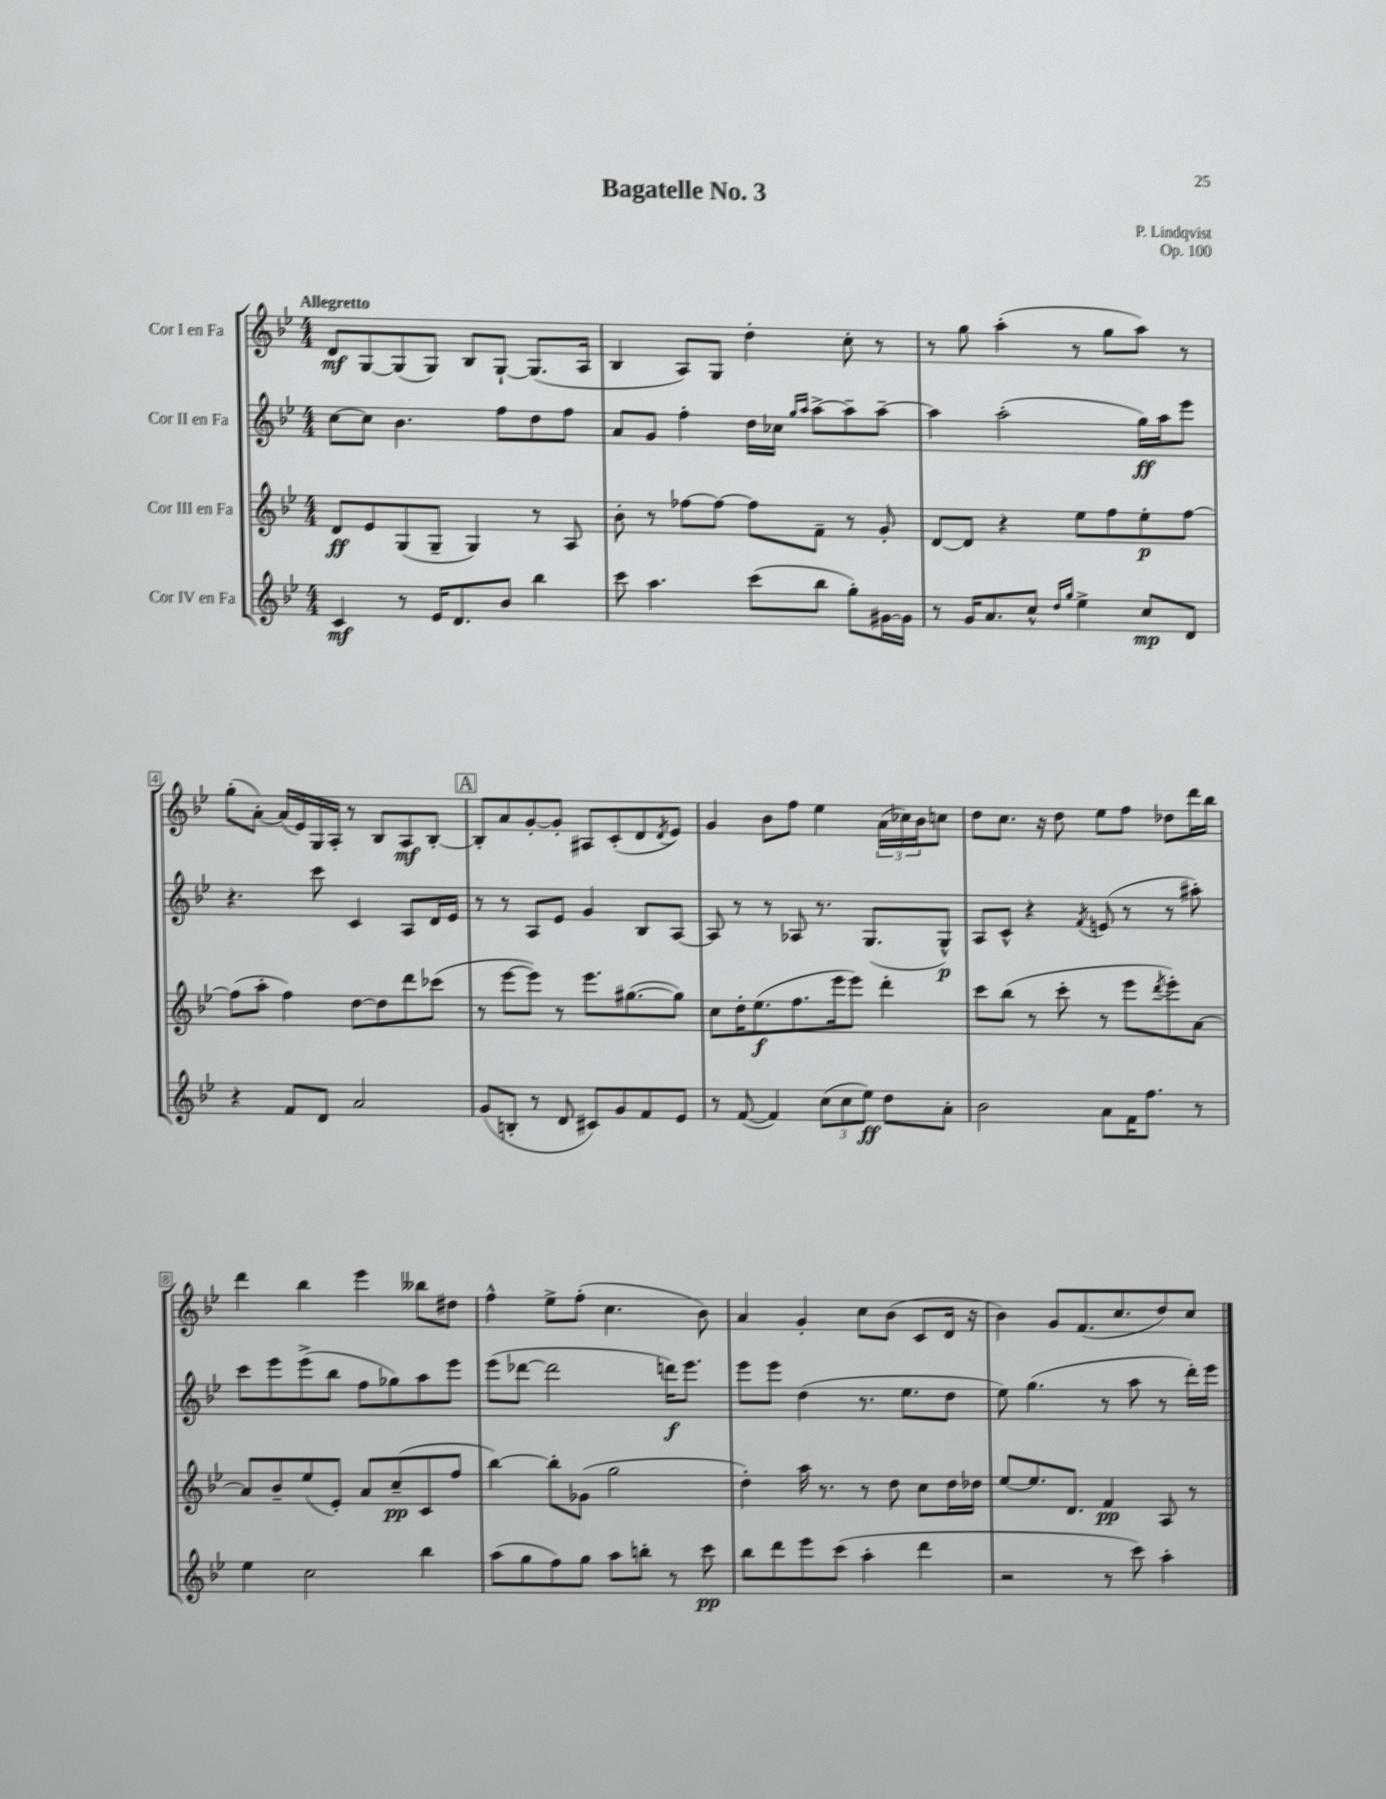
\header { title = "Bagatelle No. 3" composer = "P. Lindqvist" opus = "Op. 100" }
<<
\new StaffGroup <<
\new Staff = "s0" \with { instrumentName = "Cor I en Fa" } {
    \clef treble \key bes \major \numericTimeSignature \time 4/4 \tempo "Allegretto"
    d'8\mf g8~ g8( g8) bes8 g8~-! g8.( a16 |
    bes4 a8) g8 d''4-. c''8-. r8 |
    r8 g''8 a''4-.( r8 g''8 a''8) r8 |
    g''8-.( a'8~-.) a'16( ees'16) g16 a16-. r8 bes8 a8\mf bes8~-. |
    \mark \markup { \box "A" } bes8-. a'8 g'8~-. g'8-. ais8 c'8-.( d'8 \acciaccatura { d'8 } ees'8) |
    g'4 bes'8 f''8 ees''4 \tuplet 3/2 { a'16( ces''16) bes'16 } c''8 |
    d''8 c''8. r16 d''8 ees''8 f''8 des''8 d'''16 bes''16 |
    d'''4 bes''4 ees'''4 beses''8 dis''8 |
    f''4-^ ees''8-> f''8-.( c''4. bes'8) |
    a'4 g'4-. c''8 bes'8( c'8 d'16 r16 |
    bes'4) g'8 f'8.( c''8. d''8) c''8 \bar "|." |
}
\new Staff = "s1" \with { instrumentName = "Cor II en Fa" } {
    \clef treble \key bes \major \numericTimeSignature \time 4/4
    c''8~ c''8 bes'4. f''8 d''8 f''8 |
    a'8 g'8 f''4-. d''16 ces''16 \grace { g''16 a''16 } a''8~-> a''8-- a''8~-- |
    a''4 a''2-.( g''16\ff) a''16 ees'''8 |
    r4. c'''8 c'4 a8 d'16 ees'16 |
    \mark \markup { \box "A" } r8 r8 a8 ees'8 g'4 bes8 a8~ |
    a8 r8 r8 aes8 r8. g8.( g8-^\p) |
    a8 c'8-^ r4 \acciaccatura { f'8 } e'8( r8 r8 ais''8-.) |
    c'''8 ees'''8 ees'''8->( bes''8 f''8 ges''8) a''8 ees'''8 |
    ees'''8( des'''8~ des'''2 d'''16\f) ees'''8. |
    ees'''8 ees'''8 d''4( r8. ees''8. d''8 |
    ees''8) g''4.( r8 a''8 r8 d'''16-.) ees'''16 \bar "|." |
}
\new Staff = "s2" \with { instrumentName = "Cor III en Fa" } {
    \clef treble \key bes \major \numericTimeSignature \time 4/4
    d'8\ff ees'8 g8( g8-- g4) r8 a8 |
    bes'8-. r8 fes''8~ fes''8~ fes''8 f'8-- r8 g'8-. |
    d'8~ d'8 r4 ees''8 f''8 ees''8-.\p f''8~ |
    f''8( a''8-. f''4) d''8~ d''8 d'''8 ces'''8( |
    \mark \markup { \box "A" } r8 ees'''8~ ees'''8) r8 ees'''8. gis''8.~( gis''8) |
    c''8 d''16-. ees''8.\f( f''8. ees'''16 ees'''8) d'''4-. |
    c'''8 bes''8( r8 c'''8-. r8 ees'''8 \acciaccatura { d'''8 } ees'''8-.) a'8~ |
    a'8 bes'8-- ees''8( ees'8-.) a'8 c''8--\pp( c'8 f''8 |
    bes''4~) bes''8-. ges'8( g''2 |
    d''4-.) a''16 r8. r8 d''8 c''8 d''16 des''16 |
    ees''8~ ees''8. d'8. f'4\pp a8 r8 \bar "|." |
}
\new Staff = "s3" \with { instrumentName = "Cor IV en Fa" } {
    \clef treble \key bes \major \numericTimeSignature \time 4/4
    c'4\mf r8 ees'16 d'8. bes'8 bes''4 |
    c'''8 a''4. c'''8( bes''8 g''8-.) gis'16~ gis'16 |
    r8 g'16 a'8. c''8-^ \grace { d''16 g''16 } ees''4-> c''8\mp d'8 |
    r4 f'8 d'8 a'2 |
    \mark \markup { \box "A" } g'8( b8-. r8 d'8 cis'8) g'8 f'8 ees'8 |
    r8 f'8~( f'4) \tuplet 3/2 { c''8( c''8 ees''8\ff) } d''8 a'8-. |
    bes'2 a'8 f'16 f''8. r8 |
    ees''4 c''2 bes''4 |
    a''8( g''8 f''8) g''8 a''8 b''8-. r8 c'''8\pp |
    bes''8 d'''8 ees'''8 c'''8( a''4-. d'''4 |
    r2 r8 c'''8) a''4-. \bar "|." |
}
>>
>>
\layout { \context { \Score \override BarNumber.stencil = #(make-stencil-boxer 0.1 0.3 ly:text-interface::print) } }
